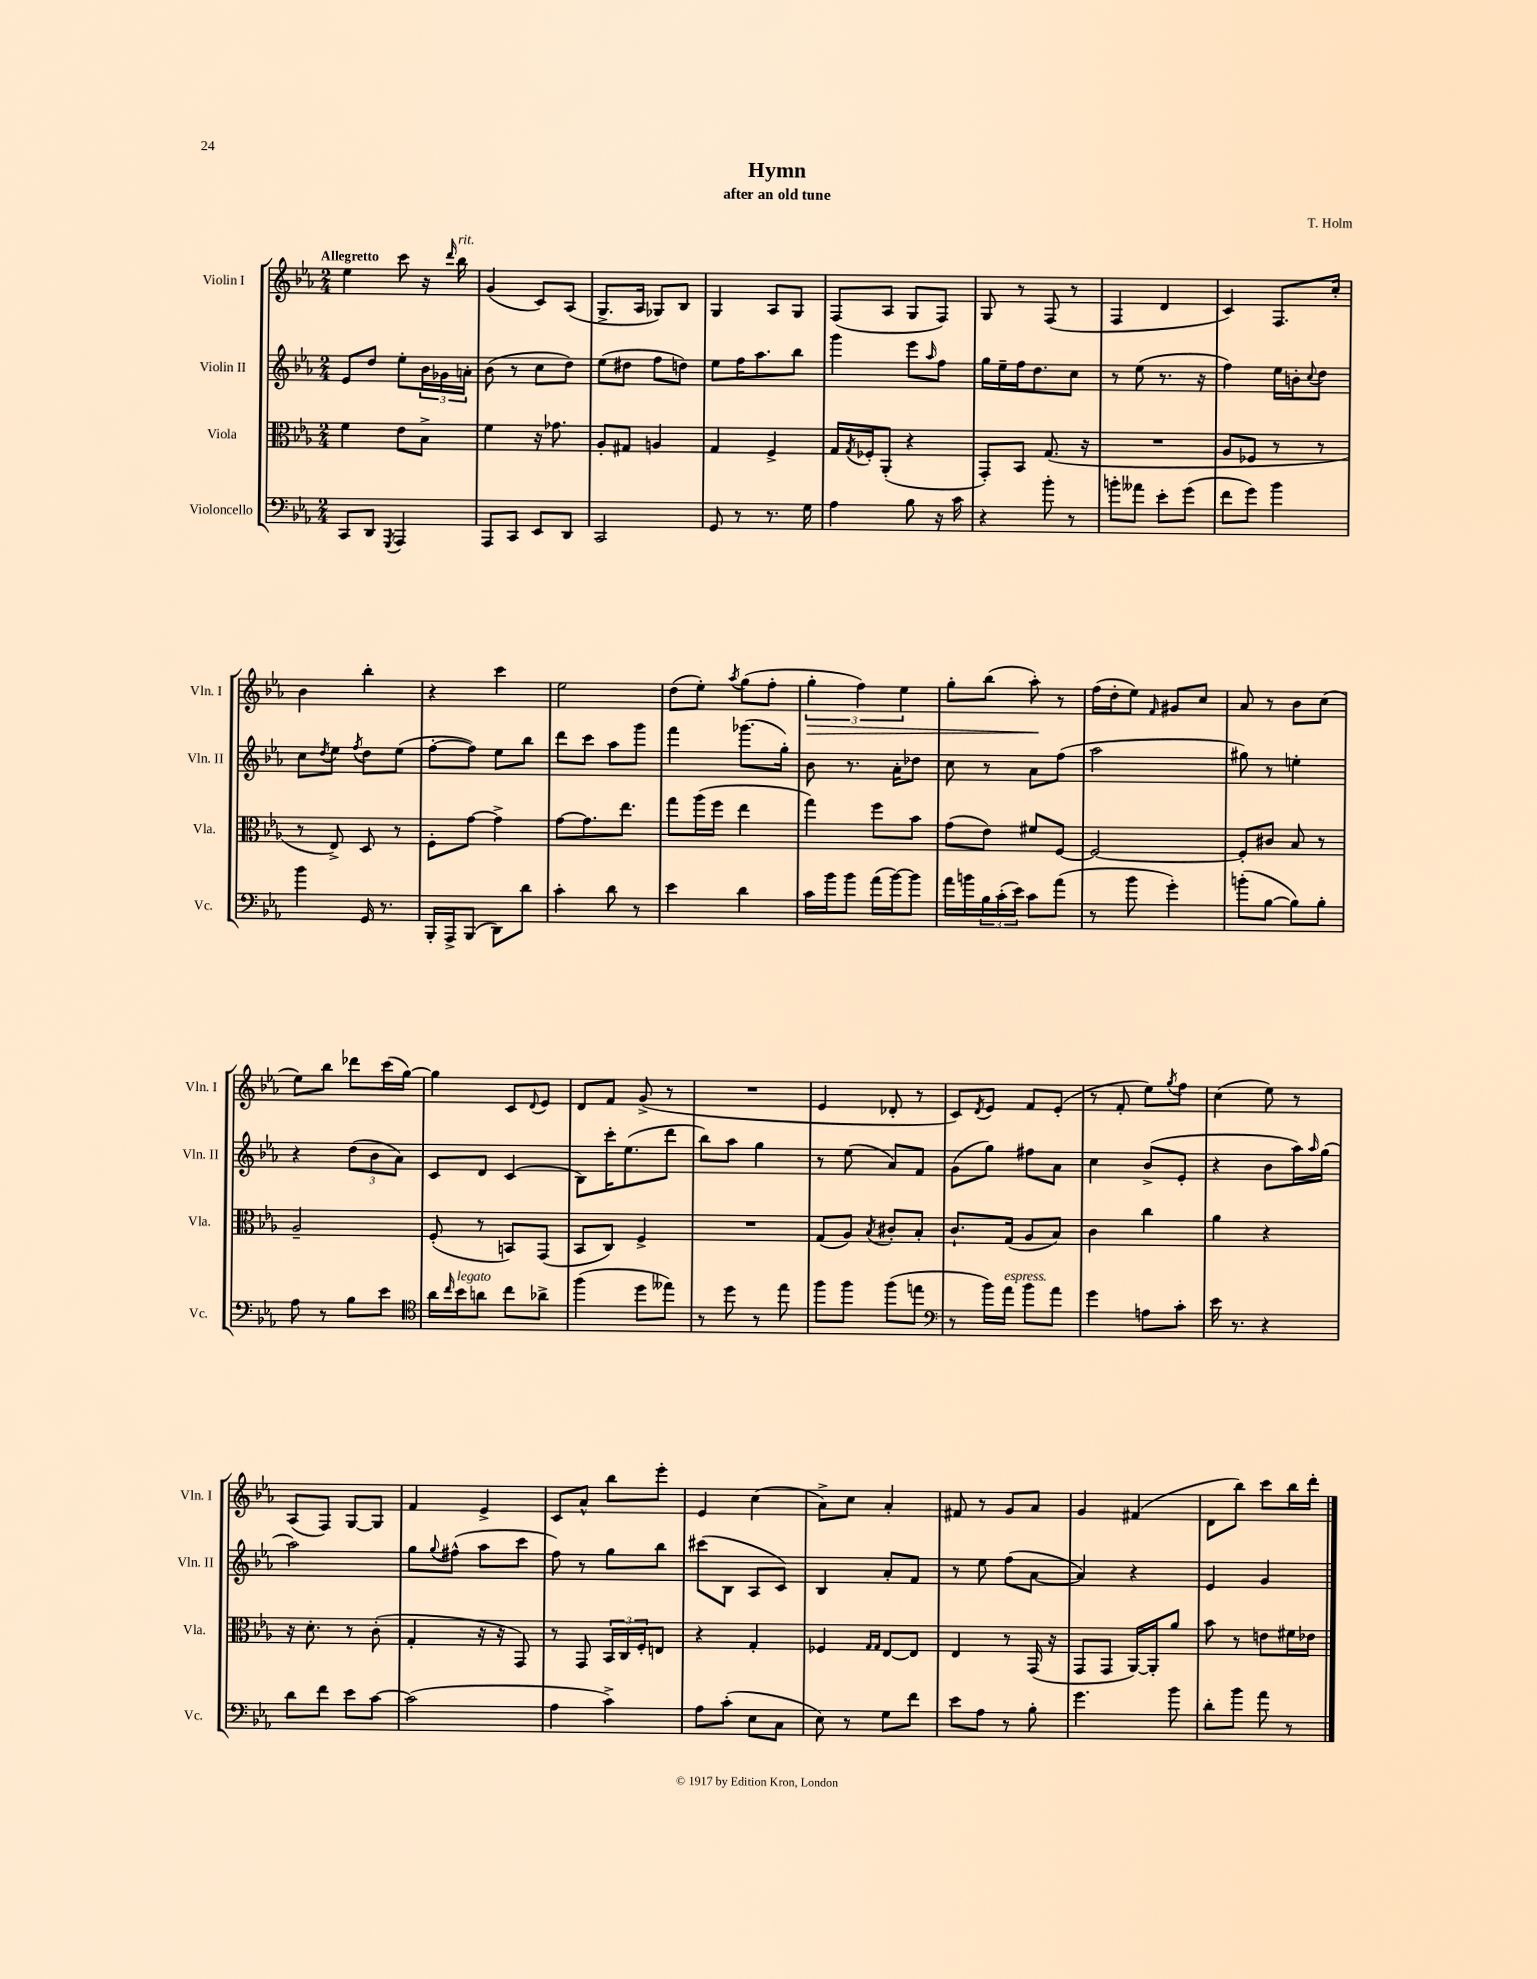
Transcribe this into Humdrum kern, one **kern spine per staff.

**kern	**kern	**kern	**kern
*staff4	*staff3	*staff2	*staff1
*clefF4	*clefC3	*clefG2	*clefG2
*k[b-e-a-]	*k[b-e-a-]	*k[b-e-a-]	*k[b-e-a-]
*M2/4	*M2/4	*M2/4	*M2/4
8CC/L	4f\	8e-/L	4ee-\
8DD/J	.	8dd/J	.
8qGGG/	.	.	.
4AAA-/	8e-\L	8ee-'\L	8ccc\
.	8B-^\J	24b-\L	16r
.	.	24g-\	.
.	.	.	16qqddd/
.	.	.	16bb-\
.	.	24a'\JJ	.
=	=	=	=
8AAA-/L	4f\	(8b-\	(4g/
8CC/J	.	8r	.
8EE-/L	16r	8cc\L	8c/L)
.	8.g-\	.	.
8DD/J	.	8dd\J)	(8A-/J
=	=	=	=
2CC/	8A-'/L	(8ee-\L	8.G^/L
.	8G#/J	8dd#\J	.
.	.	.	16A-/Jk
.	4A/	8ff\L	8G-/L)
.	.	8dd\J)	8B-/J
=	=	=	=
8GG/	4G/	8ee-\L	4G/
8r	.	16ff\K	.
.	.	8.aa-\	.
8.r	4F^/	.	8A-/L
.	.	8bb-\J	8G/J
16G\	.	.	.
=	=	=	=
4A-\	16G/LL	4ggg\	(8F/L
.	8qG/	.	.
.	16F-'/J	.	.
.	(8AA-'/J	.	8A-/J
8B-\	4r	8eee-\L	8G/L
.	.	16qqaa-/	.
16r	.	8ff\J	8F/J)
16c\	.	.	.
=	=	=	=
4r	8GG'/L)	16gg\LL	8G/
.	.	16ee-~\	.
.	8BB-/J	16ff\J	8r
.	.	8.dd\	.
8b-'\	(8.G/	.	(8F/
8r	.	8cc\J	8r
.	16r	.	.
=	=	=	=
8b'\L	2r	8r	4F/
8a--\J	.	(8ee-\	.
8e-'\L	.	8.r	4d/
(8g\J	.	.	.
.	.	16r	.
=	=	=	=
8f\L	8A-/L	4ff\)	4c/)
8g\J)	8F-/J	.	.
4b-\	8r	16ee-\LL	8.F/L
.	.	16b'\J	.
.	.	8qqcc/	.
.	8r	8dd\J	.
.	.	.	16cc'/Jk
=	=	=	=
4b-\	8r	8cc\L	4b-\
.	.	8qdd/	.
.	8E-^/)	8ee-\J	.
.	.	8qff/	.
16GG/	8D/	8dd\L	4bb-'\
8.r	.	.	.
.	8r	(8ee-\J	.
=	=	=	=
16BBB-'/LL	8F'\L	[8ff'\L	4r
16AAA-^/J	.	.	.
(8BBB-/J	[8g\J	8ff\]J)	.
8DD\L)	4g^\]	8ee-\L	4ccc\
8d\J	.	8bb-\J	.
=	=	=	=
4c'\	[8g\L	8ddd\L	2ee-\
.	8.g\]	8ccc\J	.
8d\	.	8aa-\L	.
.	8.ee-\J	.	.
8r	.	8ggg\J	.
=	=	=	=
4e-\	8gg\L	4fff\	(8dd\L
.	(16aa-\L	.	8ee-'\J)
.	16ff\JJ	.	.
.	.	.	8qaa-/
4d\	4ee-\	(8.ggg-\L	(8gg\L
.	.	.	8ff'\J
.	.	16gg'\Jk)	.
=	=	=	=
16c\LL	4gg\)	8b-\	6gg'\
16b-\J	.	.	.
8b-\J	.	8.r	.
.	.	.	6ff\)
(16a-\LL	8ff\L	.	.
[16b-\J)	.	16a-'\LK	.
.	.	.	6ee-\
8b-\]J	8b-\J	8dd-\J	.
=	=	=	=
16a-\LL	(8g\L	8cc\	8gg'\L
16b\	.	.	.
24B-\	8e-\J)	8r	(8bb-\J
(24c'\	.	.	.
24e-\JJ)	.	.	.
8c\L	8f#/L	8a-\L	8aa-'\)
(8a-\J	[8F/J	(8ff\J	8r
=	=	=	=
8r	2F/_	2aa-\	(16ff\LL
.	.	.	16dd'\J
8b-\	.	.	8ee-\J)
.	.	.	16qqf/
4g'\)	.	.	8g#/L
.	.	.	8cc/J
=	=	=	=
(8b'\L	8F'/]L	8gg#\)	8a-/
[8B-\J	8c#/J	8r	8r
8B-\]L)	8B-/	4ee'\	8b-\L
8B-'\J	8r	.	(8cc\J
=	=	=	=
8A-\	2A-~/	4r	8ee-\L)
8r	.	.	8bb-\J
8B-\L	.	(12dd\L	8ddd-\L
.	.	12b-\	.
8e-\J	.	.	(16ccc\L
.	.	12a-\J)	.
.	.	.	[16gg\JJ)
=	=	=	=
*clefC4	*	*	*
16a-\LL	(8F'/	8c/L	4gg\]
16qqcc/	.	.	.
16b-\J	.	.	.
8a\J	8r	8d/J	.
8cc\L	8BB/L)	(4c/	8c/L
.	.	.	8qqd/
8a-^\J	(8GG/J	.	8e-/J
=	=	=	=
(4ff\	8BB-/L	8B-\L)	8d/L
.	8C/J)	16ccc'\K	8f/J
.	.	(8.ee-\	.
8dd\L	4F^/	.	(8g^/
8ee--\J)	.	8ddd\J	8r
=	=	=	=
8r	2r	8bb-\L)	2r
8dd\	.	8aa-\J	.
8r	.	4gg\	.
8ee-\	.	.	.
=	=	=	=
8ff\L	(8G/L	8r	4e-/
8ff\J	8A-/J)	(8ee-\	.
.	8qB-/	.	.
(8ff\L	8c#'/L	8a-/L)	8d-'/
8ee\J	8B-'/J	8f/J	8r
=	=	=	=
*clefF4	*	*	*
8r	8.c`/L	(8g\L	8c/L)
.	.	.	8qd/
16b-\LL)	.	8gg\J)	8e-/J
16a-\JJ	(16G/Jk	.	.
8b-\L	8A-/L	8ff#\L	8f/L
8a-\J	8B-/J)	8a-\J	(8e-'/J
=	=	=	=
4g\	4c\	4cc\	8r
.	.	.	8f'/
8A\L	4cc\	(8b-^/L	8ee-\L)
.	.	.	8qgg/
8c'\J	.	8e-'/J	8ff\J
=	=	=	=
16e-\	4a-\	4r	(4cc\
8.r	.	.	.
4r	4r	8b-\L	8ee-\)
.	.	16aa-\L)	8r
.	.	16qqaa-/	.
.	.	(16gg\JJ	.
=	=	=	=
8d\L	16r	2aa-\)	(8A-/L
.	8.d'\	.	.
8f\J	.	.	8F/J)
8e-\L	8r	.	[8G/L
[8c\J	(8c'\	.	8G/]J
=	=	=	=
(2c\]	4G'/	8gg\L	4f/
.	.	8qqgg/	.
.	.	(8ff#^^\J	.
.	16r	8aa-\L	4e-^/
.	16r	.	.
.	8GG/)	8ccc\J	.
=	=	=	=
4A-\	8r	8ff\)	8c/L
.	8GG/	8r	8a-^^/J
4c^\)	24BB-/LL	8gg\L	8bb-\L
.	24C/	.	.
.	24F'/J	.	.
.	8E/J	8bb-\J	8eee-'\J
=	=	=	=
8A-\L	4r	(8ccc#\L	4e-/
(8c'\J	.	8B-\J	.
8E-\L	4G'/	8A-/L	(4cc\
8C\J	.	8c/J)	.
=	=	=	=
8E-\)	4F-/	4B-/	8a-^\L)
8r	.	.	8cc\J
.	16qqG/LL	.	.
.	16qqG/JJ	.	.
8G\L	[8E-/L	8a-'/L	4a-'/
8f\J	8E-/]J	8f/J	.
=	=	=	=
8e-\L	4E-/	8r	8f#/
8A-\J	.	8ee-\	8r
8r	8r	(8ff\L	8g/L
8B-'\	(16GG/	[8a-\J	8a-/J
.	16r	.	.
=	=	=	=
4.g\	8GG/L	4a-/])	4g/
.	8GG/J	.	.
.	[16AA-/LL)	4r	(4f#/
.	16AA-'/]J	.	.
8b-\	8a-/J	.	.
=	=	=	=
8d'\L	8b-\	4e-/	8d\L
8b-\J	8r	.	8bb-\J)
8a-\	8e\L	4g/	8ccc\L
8r	16f#\L	.	16bb-\L
.	16e-\JJ	.	16ddd'\JJ
==	==	==	==
*-	*-	*-	*-
